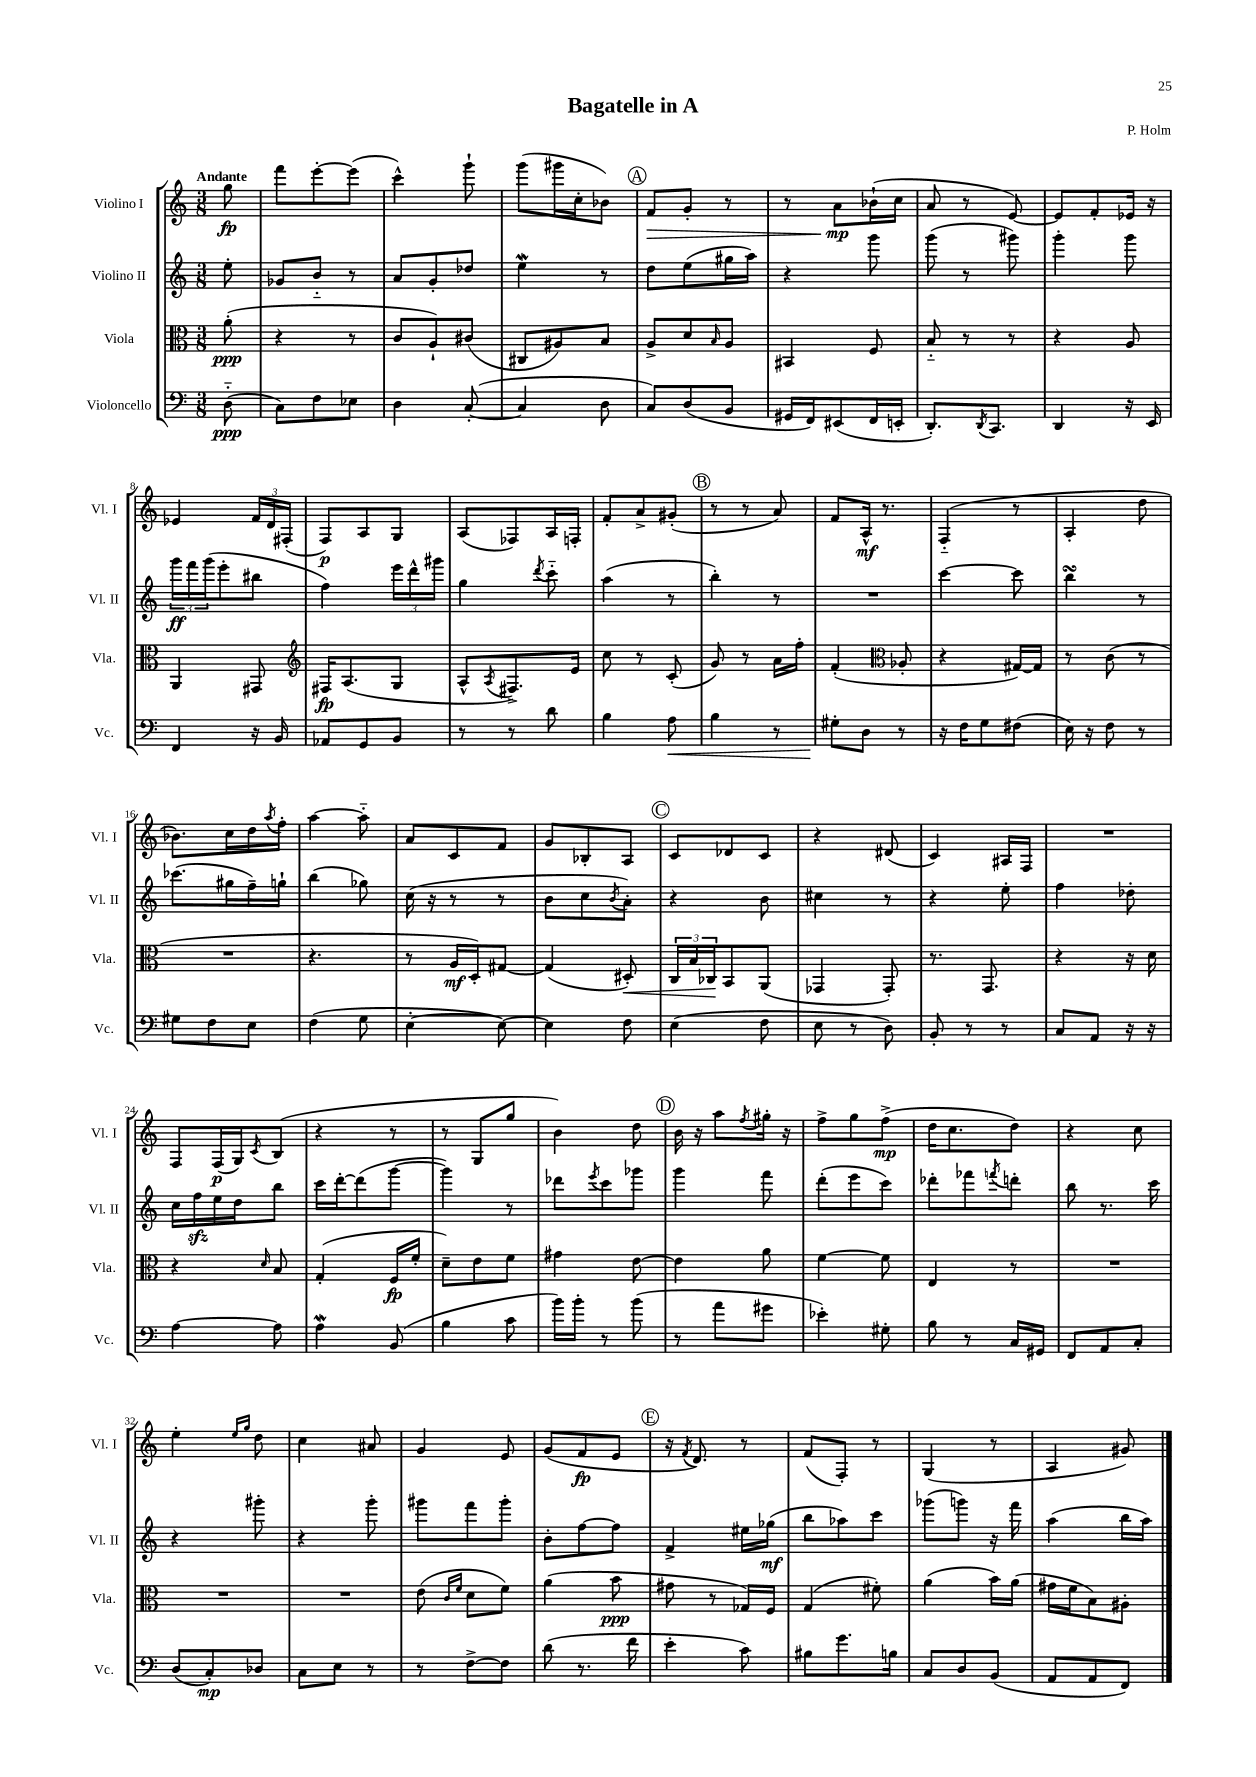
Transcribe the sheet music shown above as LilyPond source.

\header { title = "Bagatelle in A" composer = "P. Holm" }
<<
\new StaffGroup <<
\new Staff = "s0" \with { instrumentName = "Violino I" shortInstrumentName = "Vl. I" } {
    \clef treble \key c \major \numericTimeSignature \time 3/8 \partial 8 \tempo "Andante"
    g''8\fp |
    f'''8 e'''8~-. e'''8( |
    c'''4-^) g'''8-! |
    g'''8( gis'''16 c''16-. bes'8) |
    \mark \markup { \circle "A" } f'8\> g'8-. r8 |
    r8 a'8\mp\! bes'16-!( c''16 |
    a'8 r8 e'8~) |
    e'8 f'8-. ees'16 r16 |
    ees'4 \tuplet 3/2 { f'16 d'16 fis16-.( } |
    f8\p) a8 g8 |
    a8( fes8) a16 f16-. |
    f'8-. a'8-> gis'8-.( |
    \mark \markup { \circle "B" } r8 r8 a'8) |
    f'8 a16-^\mf r8. |
    f4-_( r8 |
    a4-. d''8 |
    bes'8.) c''16 d''16 \acciaccatura { a''8 } f''16-. |
    a''4~ a''8-_ |
    a'8 c'8 f'8 |
    g'8 bes8-. a8 |
    \mark \markup { \circle "C" } c'8 des'8 c'8 |
    r4 dis'8( |
    c'4) ais16 f16 |
    R4. |
    f8 f16\p( g16) \acciaccatura { c'8 } b8( |
    r4 r8 |
    r8 g8 g''8 |
    b'4) d''8 |
    \mark \markup { \circle "D" } b'16 r16 a''8 \acciaccatura { f''8 } gis''16-. r16 |
    f''8-> g''8 f''8->\mp( |
    d''16 c''8. d''8) |
    r4 c''8 |
    e''4-. \grace { e''16 g''16 } d''8 |
    c''4 ais'8 |
    g'4 e'8 |
    g'8( f'8\fp e'8 |
    \mark \markup { \circle "E" } r16 \acciaccatura { f'8 } d'8.) r8 |
    f'8( f8-.) r8 |
    g4( r8 |
    a4 gis'8) \bar "|." |
}
\new Staff = "s1" \with { instrumentName = "Violino II" shortInstrumentName = "Vl. II" } {
    \clef treble \key c \major \numericTimeSignature \time 3/8 \partial 8
    e''8-. |
    ges'8 b'8-_ r8 |
    a'8 g'8-. des''8 |
    e''4\mordent r8 |
    \mark \markup { \circle "A" } d''8 e''8( gis''16 a''16) |
    r4 g'''8 |
    g'''8( r8 gis'''8) |
    g'''4-. g'''8 |
    \tuplet 3/2 { g'''16\ff f'''16 g'''16( } e'''8-. bis''8 |
    f''4) \tuplet 3/2 { e'''16 d'''16-^ gis'''16 } |
    g''4 \acciaccatura { d'''8 } c'''8-_ |
    a''4( r8 |
    \mark \markup { \circle "B" } b''4-.) r8 |
    R4. |
    c'''4~ c'''8 |
    b''4\turn r8 |
    ces'''8.( gis''16 f''16--) g''16-! |
    b''4( ges''8) |
    c''16( r16 r8 r8 |
    b'8 c''8 \acciaccatura { b'8 } a'8-.) |
    \mark \markup { \circle "C" } r4 b'8 |
    cis''4 r8 |
    r4 e''8-. |
    f''4 des''8-. |
    c''16 f''16\sfz e''16 d''16 b''8 |
    c'''16 d'''16~-. d'''8( g'''8~ |
    g'''4) r8 |
    des'''8 \acciaccatura { e'''8 } c'''8 ges'''8 |
    \mark \markup { \circle "D" } g'''4 f'''8 |
    d'''8-.( e'''8 c'''8) |
    des'''8-. fes'''8 \acciaccatura { f'''8 } d'''8-. |
    b''8 r8. c'''16 |
    r4 gis'''8-. |
    r4 g'''8-. |
    gis'''8 f'''8 gis'''8-. |
    b'8-. f''8~ f''8 |
    \mark \markup { \circle "E" } f'4-> eis''16 ges''16\mf( |
    b''8 aes''8) c'''8 |
    ges'''8( g'''8) r16 f'''16 |
    a''4( b''16 a''16) \bar "|." |
}
\new Staff = "s2" \with { instrumentName = "Viola" shortInstrumentName = "Vla." } {
    \clef alto \key c \major \numericTimeSignature \time 3/8 \partial 8
    a'8-.\ppp( |
    r4 r8 |
    c'8 a8-!) cis'8( |
    cis8 ais8) b8 |
    \mark \markup { \circle "A" } a8-> d'8 \grace { b16 } a8 |
    bis,4 f8 |
    b8-_ r8 r8 |
    r4 a8 |
    a,4 gis,8 |
    \clef treble fis16\fp a8.( g8 |
    a8-^ \acciaccatura { a8 } fis8.->) e'16 |
    c''8 r8 c'8-.( |
    \mark \markup { \circle "B" } g'8) r8 a'16 f''16-. |
    f'4-.( \clef alto aes8-. |
    r4 gis16~) gis16 |
    r8 c'8( r8 |
    R4. |
    r4. |
    r8 a16\mf d16-.) gis8~ |
    gis4( dis8-.\<) |
    \mark \markup { \circle "C" } \tuplet 3/2 { c16 b16 ces16\! } b,8 a,8( |
    ges,4 ges,8-.) |
    r8. g,8. |
    r4 r16 d'16 |
    r4 \grace { d'16 } b8 |
    g4-.( f16\fp f'16-. |
    d'8--) e'8 f'8 |
    gis'4 e'8~ |
    \mark \markup { \circle "D" } e'4 a'8 |
    f'4~ f'8 |
    e4 r8 |
    R4. |
    R4. |
    R4. |
    e'8( \grace { c'16 f'16 } d'8 f'8) |
    a'4( b'8\ppp |
    \mark \markup { \circle "E" } gis'8 r8 ges16) f16 |
    g4( fis'8-.) |
    a'4( b'16) a'16( |
    gis'16 f'16 b8) ais8-. \bar "|." |
}
\new Staff = "s3" \with { instrumentName = "Violoncello" shortInstrumentName = "Vc." } {
    \clef bass \key c \major \numericTimeSignature \time 3/8 \partial 8
    d8-_\ppp( |
    c8) f8 ees8 |
    d4 c8~-.( |
    c4 d8 |
    \mark \markup { \circle "A" } c8) d8( b,8 |
    gis,16 f,16) eis,8( f,16 e,16-. |
    d,8.-.) \acciaccatura { d,8 } c,8. |
    d,4 r16 e,16 |
    f,4 r16 b,16 |
    aes,8 g,8 b,8 |
    r8 r8 d'8 |
    b4 a8\< |
    \mark \markup { \circle "B" } b4 r8 |
    gis8-.\! d8 r8 |
    r16 f16 g8 fis8( |
    e16) r16 f8 r8 |
    gis8 f8 e8 |
    f4( g8 |
    e4~-. e8~) |
    e4 f8 |
    \mark \markup { \circle "C" } e4( f8 |
    e8 r8 d8) |
    b,8-. r8 r8 |
    c8 a,8 r16 r16 |
    a4~ a8 |
    a4\mordent b,8( |
    b4 c'8 |
    b'16) b'16-. r8 b'8( |
    \mark \markup { \circle "D" } r8 a'8 gis'8 |
    ees'4-.) gis8-. |
    b8 r8 c16 gis,16 |
    f,8 a,8 c8-. |
    d8( c8-.\mp) des8 |
    c8 e8 r8 |
    r8 f8~-> f8 |
    d'8( r8. f'16 |
    \mark \markup { \circle "E" } e'4-. c'8) |
    bis8 g'8. b16 |
    c8 d8 b,8( |
    a,8 a,8 f,8) \bar "|." |
}
>>
>>
